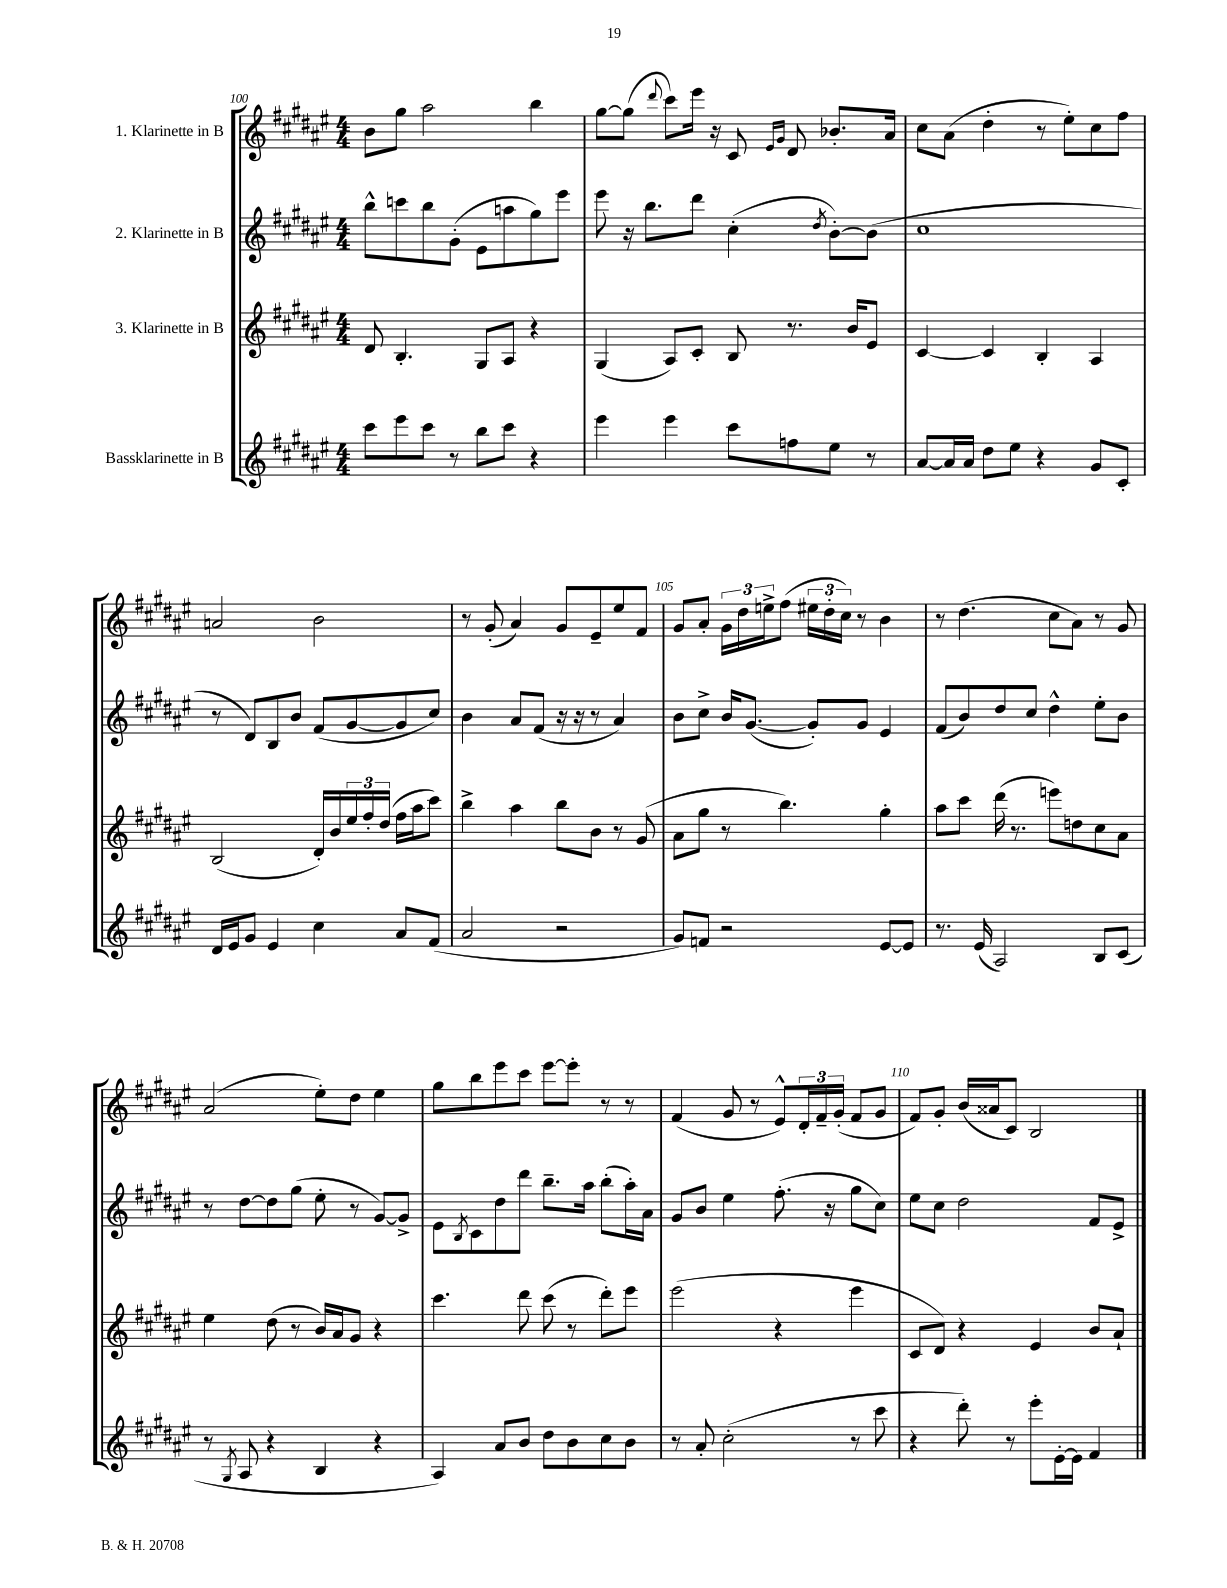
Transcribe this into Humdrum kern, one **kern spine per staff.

**kern	**kern	**kern	**kern
*staff4	*staff3	*staff2	*staff1
*clefG2	*clefG2	*clefG2	*clefG2
*k[f#c#g#d#a#e#]	*k[f#c#g#d#a#e#]	*k[f#c#g#d#a#e#]	*k[f#c#g#d#a#e#]
*M4/4	*M4/4	*M4/4	*M4/4
8ccc#	8d#	8bb^^	8b
8eee#	4.B'	8ccc	8gg#
8ccc#	.	8bb	2aa#
8r	.	(8g#'	.
8bb	8G#	8e#	.
8ccc#	8A#	8aa	.
4r	4r	8gg#)	4bb
.	.	8eee#	.
=	=	=	=
4eee#	(4G#	8eee#	[8gg#
.	.	16r	(8gg#]
.	.	8.bb	.
.	.	.	8qqddd#
4eee#	8A#)	.	8ccc#)
.	8c#'	8ddd#	16eee#
.	.	.	16r
8ccc#	8B	(4cc#'	8c#
.	.	.	16qqe#
.	.	.	16qqg#
8ff	8.r	.	8d#
.	.	8qdd#	.
8ee#	.	[8b')	8.b-'
.	16b	.	.
8r	8e#	(8b]	.
.	.	.	16a#
=	=	=	=
[8a#	[4c#	1cc#	8cc#
16a#]	.	.	(8a#
16a#	.	.	.
8dd#	4c#]	.	4dd#'
8ee#	.	.	.
4r	4B'	.	8r
.	.	.	8ee#')
8g#	4A#	.	8cc#
8c#'	.	.	8ff#
=	=	=	=
16d#	(2B	8r	2a
16e#	.	.	.
8g#	.	8d#)	.
4e#	.	8B	.
.	.	8b	.
4cc#	16d#')	(8f#	2b
.	16b	.	.
.	24ee#	[8g#	.
.	24ff#'	.	.
.	(24dd#	.	.
8a#	16ff#	8g#]	.
.	16aa#	.	.
(8f#	8ccc#)	8cc#)	.
=	=	=	=
2a#	4bb^	4b	8r
.	.	.	(8g#'
.	4aa#	8a#	4a#)
.	.	(8f#	.
2r	8bb	16r	8g#
.	.	16r	.
.	8b	8r	8e#~
.	8r	4a#)	8ee#
.	(8g#	.	8f#
=	=	=	=
8g#)	8a#	8b	8g#
8f	8gg#	8cc#^	8a#'
2r	8r	16b	24g#
.	.	.	24dd#
.	.	([8.g#	.
.	.	.	24ee^
.	4.bb)	.	(8ff#
.	.	8g#'])	24ee#
.	.	.	24dd#'
.	.	.	24cc#)
.	.	8g#	8r
[8e#	4gg#'	4e#	4b
8e#]	.	.	.
=	=	=	=
8.r	8aa#	(8f#	8r
.	8ccc#	8b)	(4.dd#
(16e#	.	.	.
2A#)	(16ddd#	8dd#	.
.	8.r	.	.
.	.	8cc#	.
.	8eee)	4dd#^^	8cc#
.	8dd	.	8a#)
8B	8cc#	8ee#'	8r
(8c#	8a#	8b	8g#
=	=	=	=
8r	4ee#	8r	(2a#
8qG#	.	.	.
8A#	.	[8dd#	.
4r	(8dd#	8dd#]	.
.	8r	(8gg#	.
4B	16b)	8ee#'	8ee#')
.	16a#	.	.
.	8g#	8r	8dd#
4r	4r	[8g#)	4ee#
.	.	8g#^]	.
=	=	=	=
4A#)	4.ccc#	8e#	8gg#
.	.	8qB	.
.	.	8c#	8bb
8a#	.	8dd#	8eee#
8b	8ddd#	8ddd#	8ccc#
8dd#	(8ccc#	8.bb~	[8eee#
8b	8r	.	8eee#']
.	.	16aa#	.
8cc#	8ddd#')	(8bb'	8r
8b	8eee#	16aa#')	8r
.	.	16a#	.
=	=	=	=
8r	(2eee#	8g#	(4f#
8a#'	.	8b	.
(2cc#'	.	4ee#	8g#
.	.	.	8r
.	4r	(8.ff#'	8e#^^)
.	.	.	24d#'
.	.	.	24f#~
.	.	16r	.
.	.	.	(24g#'
8r	4eee#	8gg#	8f#
8ccc#	.	8cc#)	8g#
=	=	=	=
4r	8c#	8ee#	8f#)
.	8d#)	8cc#	8g#'
8ddd#')	4r	2dd#	(16b
.	.	.	16a##
8r	.	.	8c#)
8eee#'	4e#	.	2B
[16e#'	.	.	.
16e#]	.	.	.
4f#	8b	8f#	.
.	8a#`	8e#^	.
==	==	==	==
*-	*-	*-	*-
